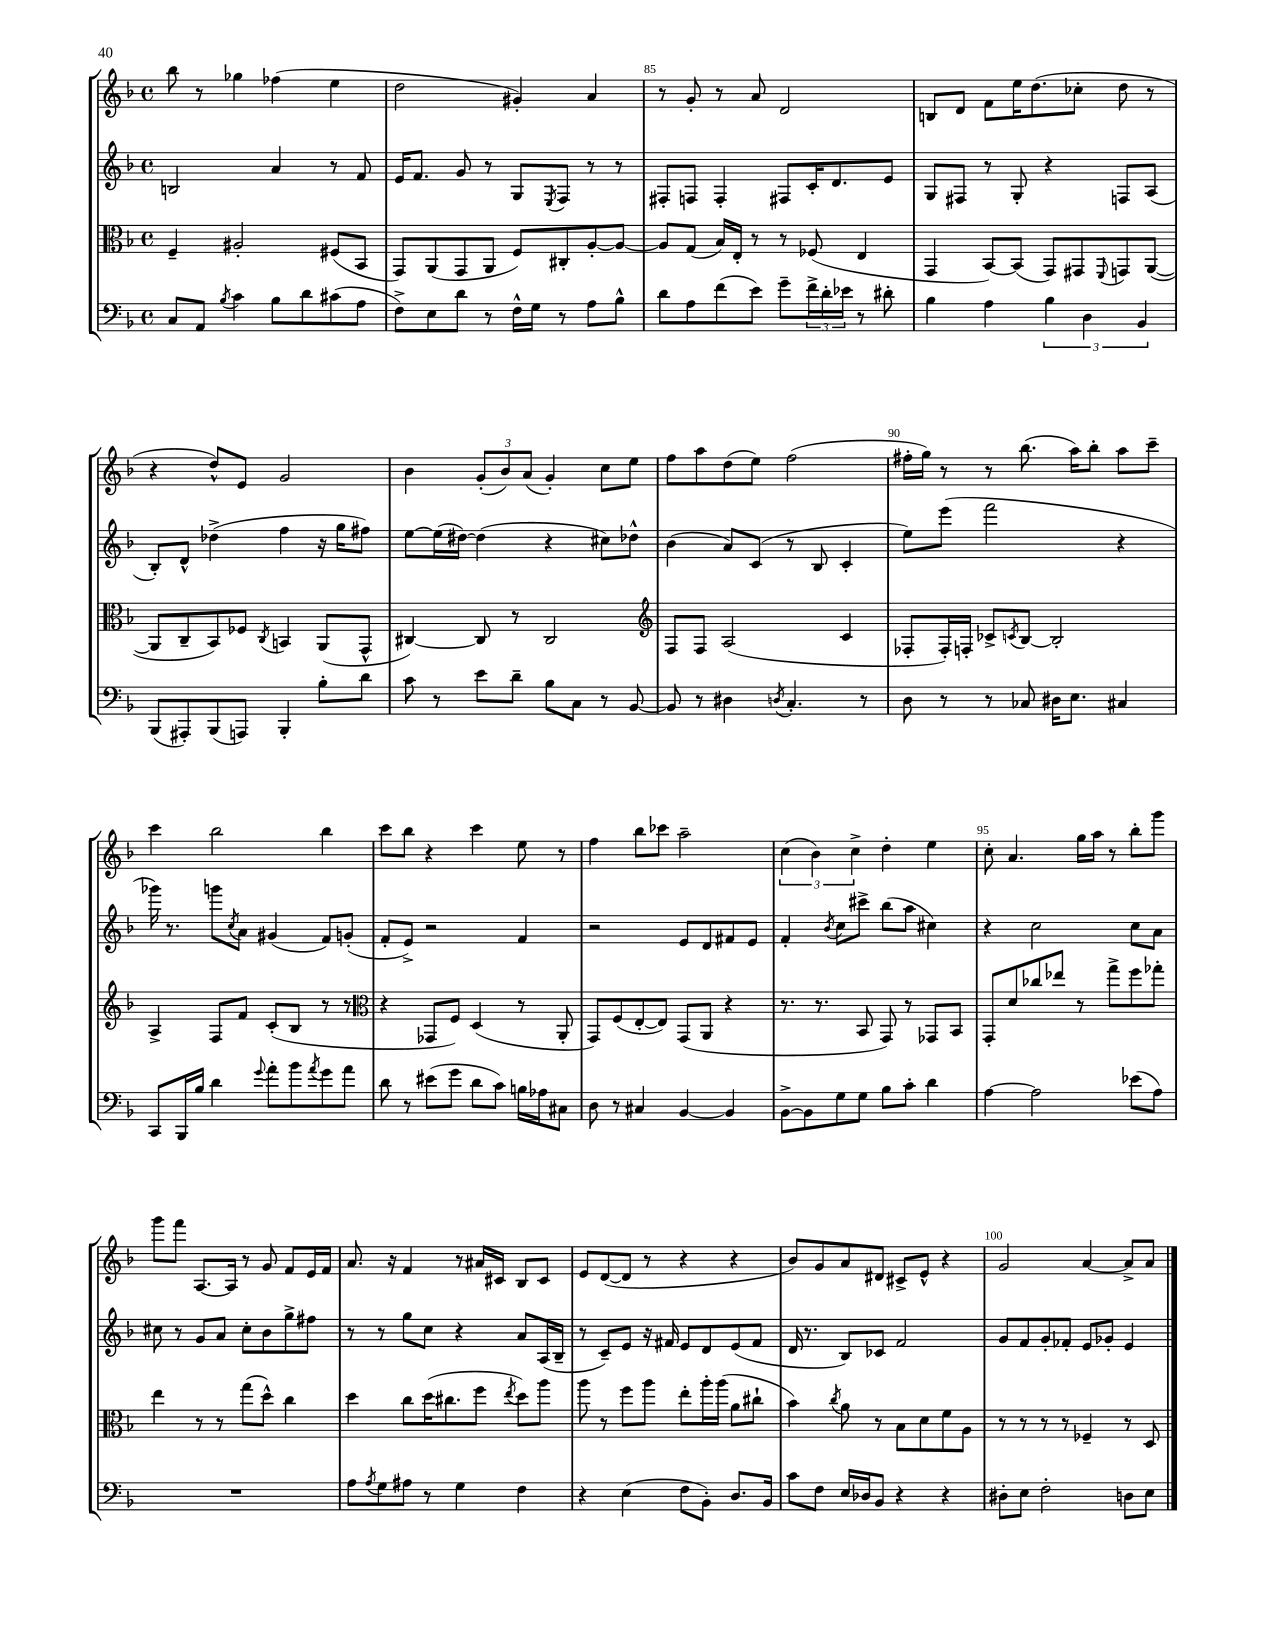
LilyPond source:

<<
\new StaffGroup <<
\new Staff = "s0" {
    \clef treble \key f \major \defaultTimeSignature \time 4/4
    bes''8 r8 ges''4 fes''4( e''4 |
    d''2 gis'4-.) a'4 |
    r8 g'8-. r8 a'8 d'2 |
    b8 d'8 f'8 e''16 d''8.( ces''8-. d''8 r8 |
    r4 d''8-^) e'8 g'2 |
    bes'4 \tuplet 3/2 { g'8-.( bes'8) a'8( } g'4-.) c''8 e''8 |
    f''8 a''8 d''8( e''8) f''2( |
    fis''16-. g''16) r8 r8 bes''8.( a''16) bes''8-. a''8 c'''8-- |
    c'''4 bes''2 bes''4 |
    c'''8 bes''8 r4 c'''4 e''8 r8 |
    f''4 bes''8 ces'''8 a''2-- |
    \tuplet 3/2 { c''4( bes'4) c''4-> } d''4-. e''4 |
    c''8-. a'4. g''16 a''16 r8 bes''8-. g'''8 |
    g'''8 f'''8 a8.~ a16 r8 g'8 f'8 e'16 f'16 |
    a'8. r16 f'4 r8 ais'16 cis'16 bes8 cis'8 |
    e'8 d'8~( d'8 r8 r4 r4 |
    bes'8) g'8 a'8 dis'8 cis'8-> e'8-^ r4 |
    g'2 a'4~ a'8-> a'8 \bar "|." |
}
\new Staff = "s1" {
    \clef treble \key f \major \defaultTimeSignature \time 4/4
    b2 a'4 r8 f'8 |
    e'16 f'8. g'8 r8 g8 \acciaccatura { e8 } f8 r8 r8 |
    fis8-. f8 f4-. fis8 c'16-. d'8. e'8 |
    g8 fis8 r8 g8-. r4 f8 a8( |
    bes8-.) d'8-^ des''4->( f''4 r16 g''16 fis''8) |
    e''8~ e''16( dis''16~) dis''4( r4 cis''8) des''8-^ |
    bes'4( a'8) c'8( r8 bes8 c'4-. |
    e''8) e'''8( f'''2 r4 |
    ges'''16) r8. g'''8 \acciaccatura { c''8 } a'8 gis'4( f'8) g'8-.( |
    f'8-. e'8->) r2 f'4 |
    r2 e'8 d'8 fis'8 e'8 |
    f'4-. \acciaccatura { bes'8 } c''8 cis'''8-> bes''8( a''8 cis''4) |
    r4 c''2 c''8 a'8 |
    cis''8 r8 g'8 a'8 cis''8-. bes'8 g''8-> fis''8 |
    r8 r8 g''8 c''8 r4 a'8 a16( bes16-- |
    r8 c'8--) e'8 r16 fis'16 e'8 d'8 e'8( fis'8 |
    d'16 r8. bes8) ces'8 f'2 |
    g'8 f'8 g'8-. fes'8-. e'8 ges'8-. e'4 \bar "|." |
}
\new Staff = "s2" {
    \clef alto \key f \major \defaultTimeSignature \time 4/4
    f4-- ais2-. fis8( bes,8 |
    g,8) a,8( g,8 a,8 f8) cis8-. a8~-. a8~ |
    a8 g8( bes16) e16-. r8 r8 fes8( e4 |
    g,4 bes,8~) bes,8( g,8) gis,8 \appoggiatura { f,8 } g,8 a,8~( |
    a,8 c8-- bes,8) fes8 \acciaccatura { c8 } b,4 a,8( g,8-^ |
    cis4~) cis8 r8 cis2 |
    \clef treble f8 f8 a2( c'4 |
    fes8-. fes16-.) f16-. ces'8-> \acciaccatura { c'8 } bes8~ bes2-. |
    a4-> f8 f'8 c'8-.( bes8 r8 r8 |
    \clef alto r4 ges,8 f8) d4( r8 a,8-. |
    g,8) f8( e8~-. e8) g,8( a,8 r4 |
    r8. r8. bes,8 g,8) r8 ges,8 bes,8 |
    g,8-. d'8 ces''8 ees''8 r8 g''8-> f''8 ges''8-. |
    e''4 r8 r8 g''8( d''8-^) c''4 |
    d''4 c''8 d''16( cis''8. f''8 \acciaccatura { e''8 } d''8) a''8 |
    a''8 r8 f''8 a''8 e''8-. a''16-. a''16( a'8 cis''8-! |
    bes'4) \acciaccatura { c''8 } a'8 r8 bes8 d'8 f'8 a8 |
    r8 r8 r8 r8 fes4-- r8 d8 \bar "|." |
}
\new Staff = "s3" {
    \clef bass \key f \major \defaultTimeSignature \time 4/4
    c8 a,8 \acciaccatura { bes8 } c'4 bes8 d'8 cis'8( a8 |
    f8->) e8 d'8 r8 f16-^ g16 r8 a8 bes8-^ |
    d'8 a8 f'8( e'8) g'8-- \tuplet 3/2 { f'16-> d'16-. ees'16 } r8 dis'8-. |
    bes4 a4 \tuplet 3/2 { bes4 d4 bes,4 } |
    bes,,8( ais,,8-.) bes,,8( a,,8) bes,,4-. bes8-. d'8 |
    c'8 r8 e'8 d'8-- bes8 c8 r8 bes,8~ |
    bes,8 r8 dis4 \acciaccatura { d8 } c4.-. r8 |
    d8 r8 r8 ces8 dis16 e8. cis4 |
    c,8 bes,,16 bes16 d'4 \appoggiatura { g'8 } a'8-. bes'8 \acciaccatura { a'8 } g'8 a'8 |
    d'8 r8 eis'8( g'8 d'8 c'8) b16 aes16 cis8 |
    d8 r8 cis4 bes,4~ bes,4 |
    bes,8~-> bes,8 g8 g8 bes8 c'8-. d'4 |
    a4~ a2 ees'8( a8) |
    R1 |
    a8 \acciaccatura { a8 } g8 ais8 r8 g4 f4 |
    r4 e4( f8 bes,8-.) d8. bes,16 |
    c'8 f8 e16 des16 bes,8 r4 r4 |
    dis8-. e8 f2-. d8 e8 \bar "|." |
}
>>
>>
\layout { \context { \Score currentBarNumber = #83 \override BarNumber.break-visibility = ##(#f #t #t) barNumberVisibility = #(every-nth-bar-number-visible 5) } }
